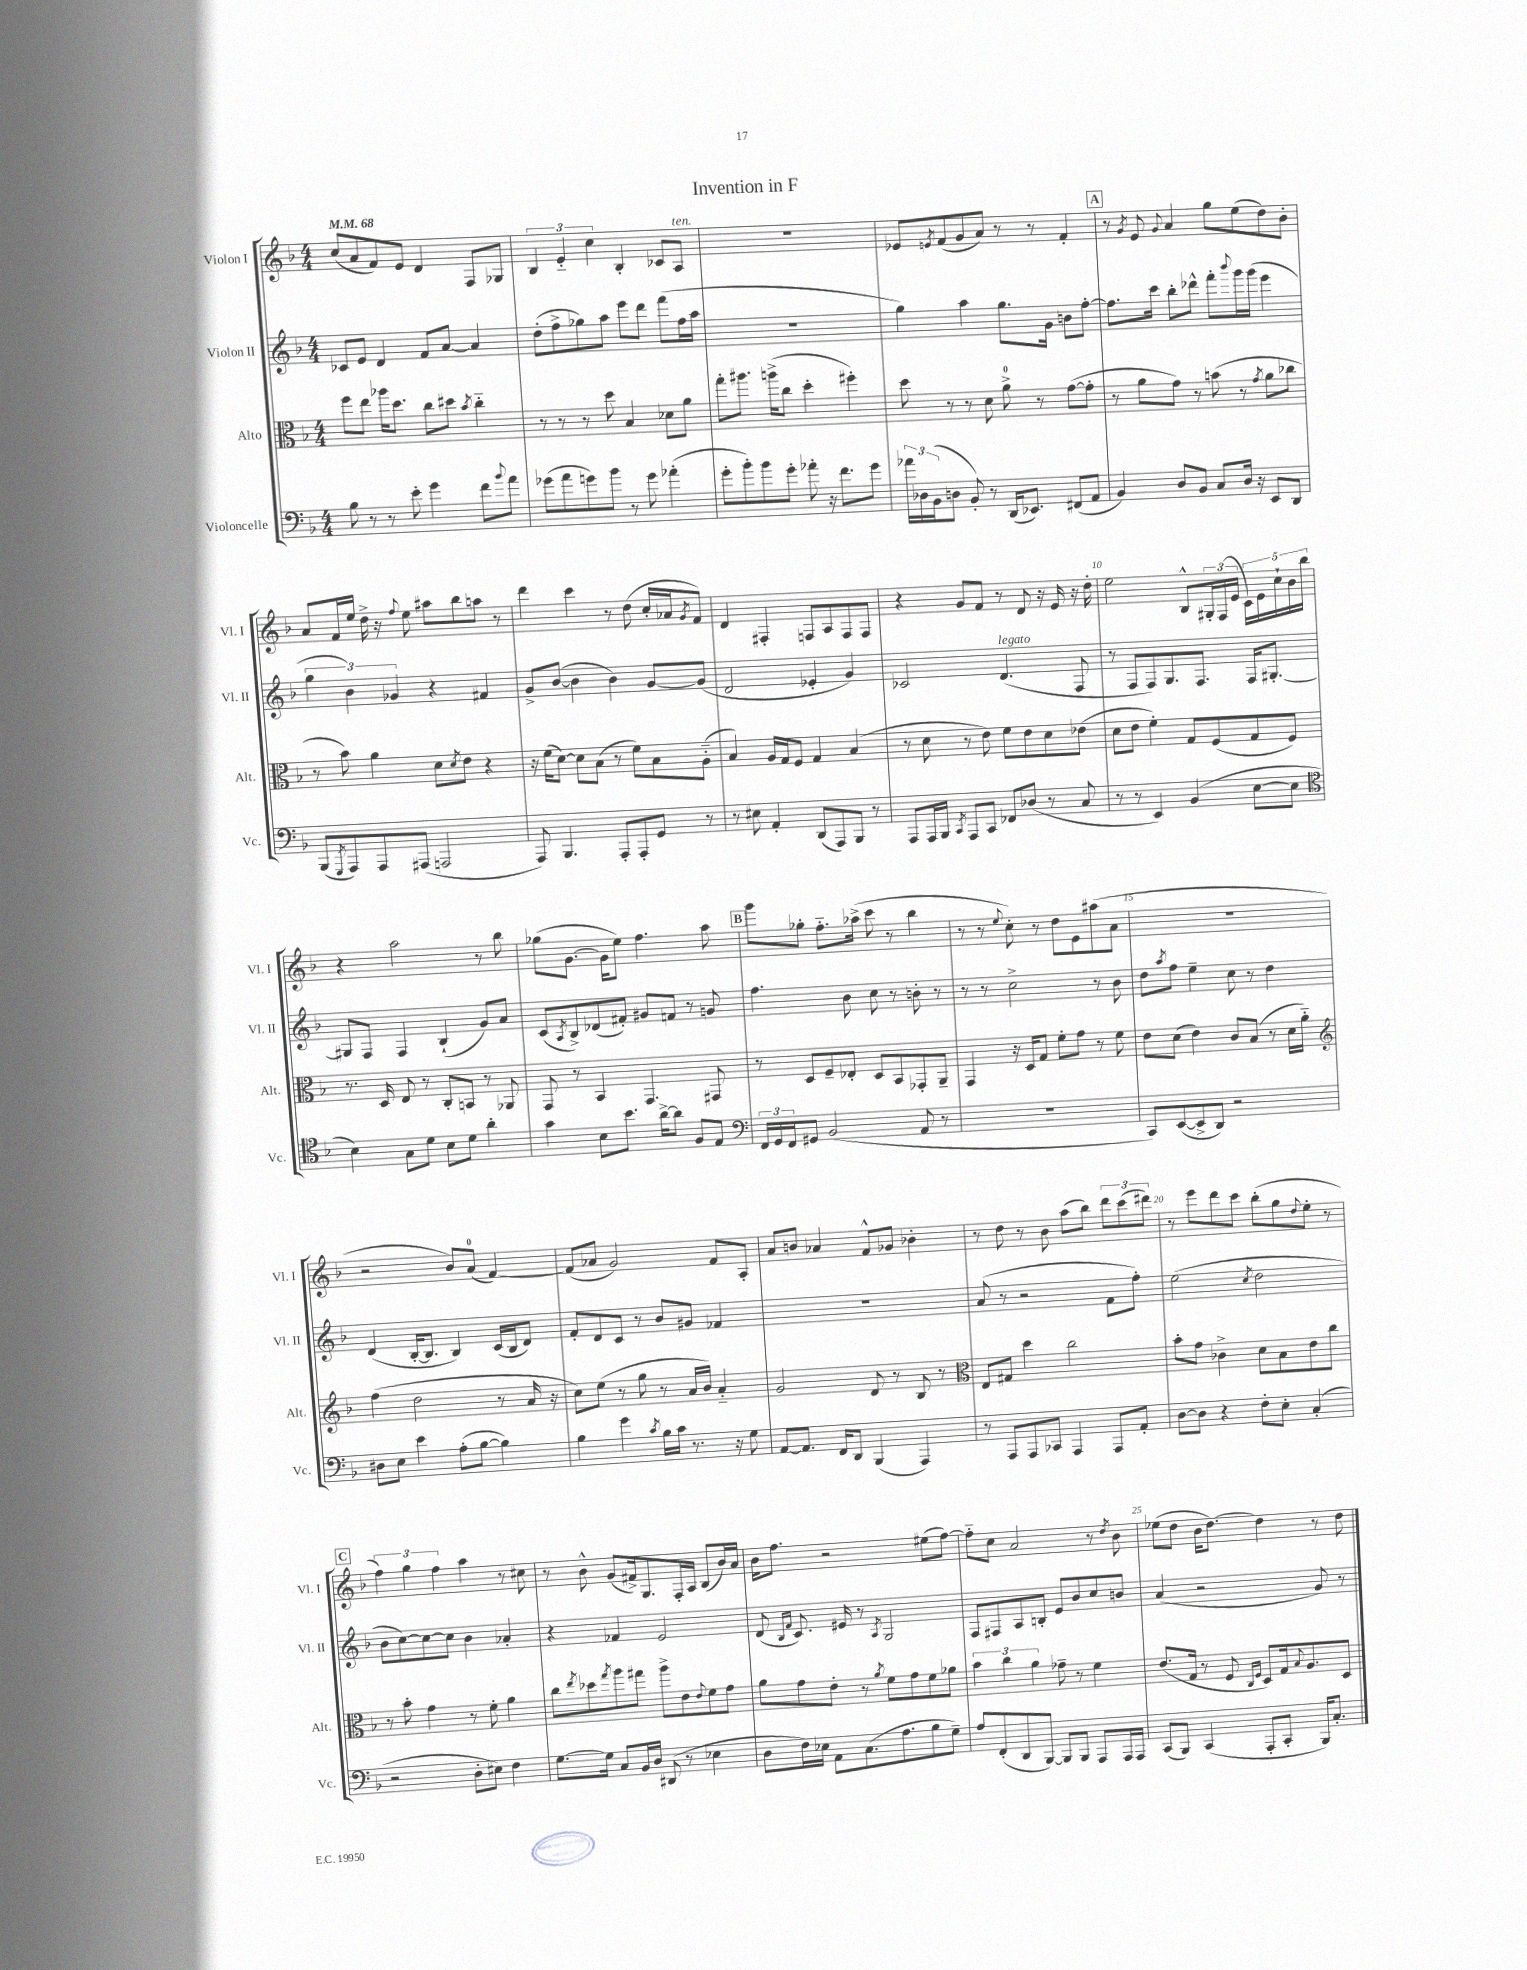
\header { title = "Invention in F" }
<<
\new StaffGroup <<
\new Staff = "s0" \with { instrumentName = "Violon I" shortInstrumentName = "Vl. I" } {
    \clef treble \key f \major \numericTimeSignature \time 4/4 \tempo 4 = 68
    c''8( a'8 f'8) e'8 d'4 f8 ges8 |
    \tuplet 3/2 { bes4 e'4-_ c''4 } bes4-. ces'8 a8^\markup { \italic "ten." } |
    R1 |
    ees'8 \acciaccatura { e'8 } f'8( g'8 a'8) r8 r8 f'4-. |
    \mark \markup { \box "A" } r8 \acciaccatura { g'8 } e'8 \appoggiatura { g'8 } a'4 g''8 e''8( d''8) bes'8-. |
    a'8 f'16 e''16 d''16-> r16 \appoggiatura { f''8 } e''8 ais''8 bes''8 a''8 r8 |
    d'''4 c'''4 r8 d''8( c''16-. aes'16 \acciaccatura { g'8 } f'8) |
    d'4 fis4-. f8 a8 f8 f8 |
    r4 g'8 f'8 r8 d'8 r16 e'16 r16 d''16-. |
    e''2 bes8-^ \tuplet 3/2 { gis16-. f16( e'16 } \tuplet 5/4 { c'16) e'16 c''16-! bes'16 bes''16 } |
    r4 a''2 r8 bes''8 |
    ges''8( g'8.~ g'16 e''8) f''4. a''8 |
    \mark \markup { \box "B" } g'''8 ges''8-. f''8.-_ aes''16->( c'''8 r8 bes''4 |
    r8 r8 \appoggiatura { e''8 } c''8-.) r8 d''8 e'8 ais''8( a'8 |
    R1 |
    r2 bes'8) a'8-0( f'4~) |
    f'8( aes'8 g'2) f'8 a8-. |
    a'8 b'8 aes'4 f'8-^ ges'8 bes'4-. |
    r8 d''8 r8 bes'8 a''8( bes''8) \tuplet 3/2 { d'''8 c'''8( dis'''8) } |
    r8 e'''8 d'''8 c'''8 bes''8-.( g''8 \appoggiatura { d''8 } e''8-. r8 |
    \mark \markup { \box "C" } \tuplet 3/2 { f''4) g''4 f''4 } a''4 r8 cis''8 |
    r8 bes'8-^ g'8( fis'16->) g8. f16-. a16 bes8( bes'16) a'16 |
    bes'16 f''8. r2 eis''8( f''8~) |
    f''8-_ c''8 a'2 r8 \acciaccatura { d''8 } bes'8 |
    ees''8( d''8 bes'16 d''8.~) d''4 r8 d''8 \bar "|." |
}
\new Staff = "s1" \with { instrumentName = "Violon II" shortInstrumentName = "Vl. II" } {
    \clef treble \key f \major \numericTimeSignature \time 4/4
    ces'8 e'8 d'4 f'8 a'8~ a'4 |
    d''8-.( f''8-> ges''8) a''8 e'''8 d'''8 f'''8( f''16 a''16 |
    R1 |
    g''4) a''4 g''8. g'16 b'8 f''8~-. |
    \mark \markup { \box "A" } f''8. c'''16 bes''8-. des'''8-^ f'''8-. \appoggiatura { bes'''8 } g'''16 g'''16( e'''4 |
    \tuplet 3/2 { g''4 bes'4) ges'4 } r4 fis'4 |
    g'8-> bes'8~( bes'4 bes'4) g'8~ g'8( |
    d'2 ees'4-. g'4) |
    ces'2 d'4.^\markup { \italic "legato" }( f8 |
    r8 f8 f8) g8. f8. f16 gis8.~-. |
    gis8 f8 f4 bes4-!( g'8) a'8 |
    c'8( \acciaccatura { a8 } bes8->) des'8( fis'8-.) gis'8 f'8 r8 g'8 |
    \mark \markup { \box "B" } f''4. bes'8 c''8 r8 b'8-. r8 |
    r8 r8 c''2-> r8 bes'8 |
    d''8 \acciaccatura { a''8 } f''8 e''4-- c''8 r8 d''4 |
    d'4( bes16~-. bes8. bes4) c'16( bes16 d'8) |
    f'8-. d'8 c'8 r8 bes'8 gis'8 fes'4 |
    R1 |
    a'8( r8 r2 f'8 f''8-.) |
    e''2( \acciaccatura { c''8 } d''2 |
    \mark \markup { \box "C" } bes'8 c''8~) c''8~ c''8 bes'4 aes'4-. |
    r4 fes'4 e'2 |
    d'8( \grace { bes16 f'16 } c'8.) eis'16 r8 \acciaccatura { a8 } g2 |
    f8 fis8 a8 b8-. e'8 bes'8 c''8 b'8 |
    a'4( r2 g'8) r8 \bar "|." |
}
\new Staff = "s2" \with { instrumentName = "Alto" shortInstrumentName = "Alt." } {
    \clef alto \key f \major \numericTimeSignature \time 4/4
    f''8 e''8 aes''16 d''8. c''8 dis''8 \acciaccatura { bes'8 } c''4-_ |
    r8 r8 r8 d''8 bes4 des'8 a'8 |
    g''8-. ais''8. a''16->( c''8 d''4-. fis''4-.) |
    d''8 r8 r8 d'8 a'8-0-> r8 g'8~( g'8-. |
    \mark \markup { \box "A" } r8 a'8 g'8) r8 b'8( r8 \acciaccatura { g'8 } a'8 ces''8 |
    r8 bes'8) a'4 d'8 \acciaccatura { d'8 } e'8 r4 |
    r16 f'16( d'8~) d'8 bes8( r8 f'8) bes8 a8-_( |
    bes4) a16 g16 f8 g4 bes4( |
    r8 d'8 r8 e'8) f'8 e'8 d'8 ees'8( |
    d'8 e'8 f'4-.) g8 f8( g8 f8) |
    r8. d16 e8 r8 c8-. b,8 r8 aes,8 |
    g,8 r8 bes,4 g,4. gis,8 |
    \mark \markup { \box "B" } r8 d8 f8-- ees8-. d8 bes,8 ges,8-. a,8-- |
    g,4 r16 d16 g8 f'8-. g'8 r8 f'8 |
    e'8 d'8( e'4) c'8 bes8( r8 d'16 a'16-_) |
    \clef treble f''4( d''2 r8 a'16 r16 |
    c''8) e''8( r8 g''8 r8 a'16 bes'16) a'4-_ |
    g'2 d'8 r8 bes8 r8 |
    \clef alto e8 gis8 d''4 c''2 |
    bes'8-. g'8 ces'4-> d'8 bes8 e'8 c''8 |
    \mark \markup { \box "C" } r8 bes'8-. g'4 r8 f'8-. a'4 |
    c''8 \acciaccatura { e''8 } des''8 \acciaccatura { g''8 } a''8 gis''8 a''8-> e'8 \appoggiatura { e'8 } f'8 g'8 |
    a'8 g'8 e'8-. r8 \acciaccatura { a'8 } f'8 g'8 f'8 aes'8 |
    \tuplet 3/2 { bes'4 c''4 a'4 } ges'8-- r8 f'4 |
    e'8.( g16 r8 f8 \grace { c16 f16 } d8) g16 \appoggiatura { bes8 } a8. d8 \bar "|." |
}
\new Staff = "s3" \with { instrumentName = "Violoncelle" shortInstrumentName = "Vc." } {
    \clef bass \key f \major \numericTimeSignature \time 4/4
    bes8 r8 r8 e'8-. g'4 f'8 \appoggiatura { bes'8 } a'8 |
    ges'8( a'8 g'8) bes'8 r8 g'8 aes'4-.( |
    g'8-. bes'8-.) bes'8 g'8-. aes'8-. r16 f'8. g'8 |
    \tuplet 3/2 { aes'16 des16 bes,16( } d8 bes,8-.) r8 d,16( ees,8.) fis,8( a,8 |
    \mark \markup { \box "A" } bes,4) d8 bes,8 c8 d16 r16 e,8 d,8 |
    bes,,8( \acciaccatura { g,,8 } a,,8) a,,8 ais,,8( a,,2 |
    a,,8) bes,,4. a,,8-. a,,8-. g,8 r8 |
    r8 eis8 a,4-. d,8( a,,8) bes,,8 r8 |
    a,,8 a,,16 bes,,16 \acciaccatura { c,8 } a,,8 c,8 fes,8 des8( r8 c8 |
    r8 r8 e,4) bes,4( e8~ e8 |
    \clef tenor bes4) g8 d'8 bes8 d'8 a'4-. |
    g'4 bes8 bes'8. a'16~-> a'8 f8 e8 |
    \mark \markup { \box "B" } \clef bass \tuplet 3/2 { f,16 g,16 f,16 } gis,8 bes,2( a,8 r8 |
    R1 |
    c,8) e,8~( e,8-> d,8) r2 |
    dis8 e8 e'4 a8-.( bes8~ bes4) |
    bes4 g'4 \acciaccatura { c'8 } bes16 c'16 r8. r16 g8 |
    a,8~ a,8. f,16 d,8 bes,,4( a,,4) |
    r8 a,,8 a,,8 ces,8 a,,4 a,,8 a,8-. |
    d8~ d8 r4 f8-. e8-. c4-.( |
    \mark \markup { \box "C" } r2 d8-. eis8) f4 |
    g8.~ g16 c8 bes,16 d16 dis,8( r8 ees4 |
    d8 f16) ees16 a,8 c8.( a8. bes8 g8--) |
    a8 f,8-.( d,8 bes,,8~) bes,,8 bes,,8 a,,8 a,,16 a,,16 |
    c,8( bes,,8) c,4( a,,8-. c,8-. bes,,16) c8.-. \bar "|." |
}
>>
>>
\layout { \context { \Score \override BarNumber.break-visibility = ##(#f #t #t) barNumberVisibility = #(every-nth-bar-number-visible 5) } }
